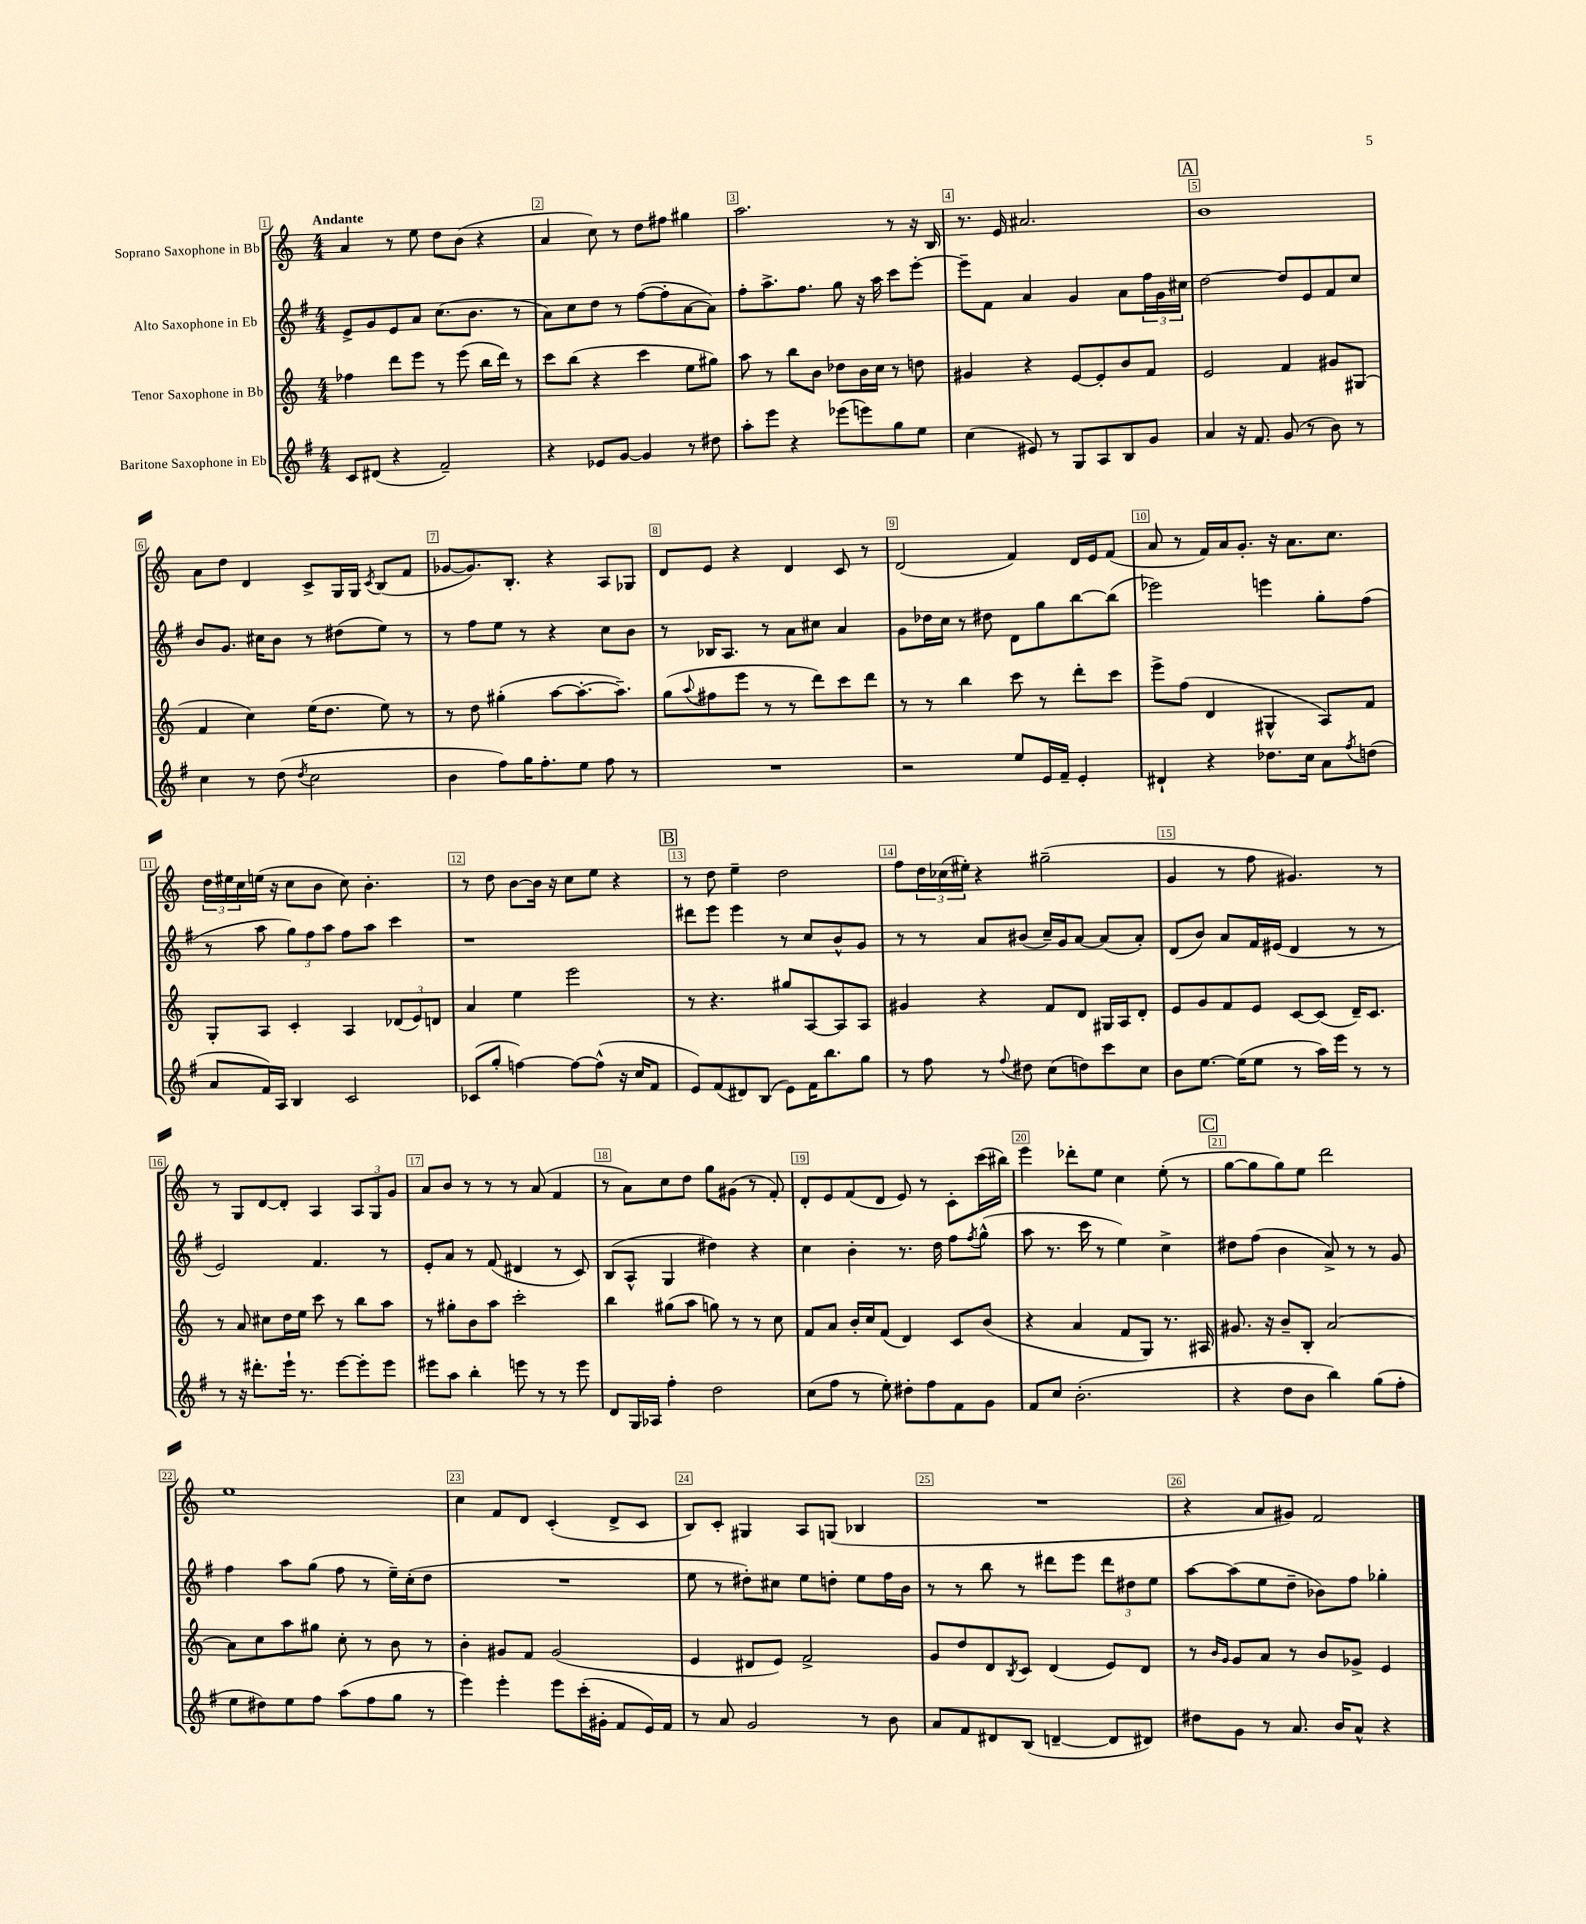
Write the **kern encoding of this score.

**kern	**kern	**kern	**kern
*part4	*part3	*part2	*part1
*staff4	*staff3	*staff2	*staff1
*I"Baritone Saxophone in Eb	*I"Tenor Saxophone in Bb	*I"Alto Saxophone in Eb	*I"Soprano Saxophone in Bb
*clefG2	*clefG2	*clefG2	*clefG2
*k[f#]	*k[]	*k[f#]	*k[]
*M4/4	*M4/4	*M4/4	*M4/4
=1	=1	=1	=1
!	!	!	!LO:TX:a:B:t=Andante
8c/L	4ff-X\	8e^/L	4a/
(8d#X/J	.	8g/	.
4r	8ddd\L	8e/	8r
.	8eee\J	8a/J	8ee\
2f#~/)	8r	(8.cc\L	8dd\L
.	(8eee\	.	(8b\J
.	.	8.b\J	.
.	16bb\LL	.	4r
.	16ddd\JJ)	.	.
.	8r	8r	.
=2	=2	=2	=2
4r	8ccc\L	8a\L)	4a/
.	(8bb\J	8cc\	.
8e-X/L	4r	8dd\J	8cc\)
[8g/J	.	8r	8r
4g/]	4ccc\	([8ff#\L	8dd\L
.	.	8ff#'\]	8ff#X\J
8r	8ee\L	[8a\	4gg#X\
8dd#X\	8gg#X\J)	8a\J])	.
=3	=3	=3	=3
8aa'\L	8aa\	8ff#'\L	2.aa\
8eee\J	8r	8.aa^\	.
4r	8bb\L	.	.
.	.	8.ff#\J	.
.	8b\J	.	.
(8eee-X\L	8dd-X\L	8gg\	.
8eeen\)	16b\L	16r	.
.	16cc\JJ	16aa\	.
8gg\	8r	8ccc\L	8r
8ee\J	8ddn\	[8eee'\J	16r
.	.	.	16B/
=4	=4	=4	=4
(4cc\	4g#X/	8eee~\L]	8.r
.	.	8f#\J	.
.	.	.	16e/
8e#X/)	4r	4a/	2.a#X/
8r	.	.	.
8G/L	[8e/L	4g/	.
8A/	8e'/]	.	.
8B/	8b/	8a\L	.
8g/J	8f/J	24ff#\L	.
.	.	24g\	.
.	.	24cc#X\JJ	.
!!LO:REH:place=s1:t=A
=5	=5	=5	=5
4a/	2e/	[2dd\	1b
16r	.	.	.
8.f#/	.	.	.
(8g/	4f/	8dd/L]	.
8r	.	8e/	.
8b\)	8g#X/L	8f#/	.
8r	(8G#X/J	8cc/J	.
!!LO:LB:g=z
=6	=6	=6	=6
4cc\	4f/	8b/L	8a\L
.	.	8.g/J	8dd\J
8r	4cc\)	.	4d/
.	.	16cc#X\KL	.
(8dd\	.	8b\J	.
8qdd/	.	.	.
2cc\	(16ee\KL	8r	8c^/L
.	8.dd\J	.	.
.	.	(8dd#X\L	16G/L
.	.	.	16G/JJ
.	.	.	8qc/
.	8ee\)	8ee\J)	(8B/L
.	8r	8r	8f/J
=7	=7	=7	=7
4b\	8r	8r	[8g-X/L
.	8dd\	8ff#\L	8.g-/])
8ff#\L)	(4gg#X'\	8ee\J	.
.	.	.	8.B'/J
16gg\K	.	8r	.
8.ff#'\	.	.	.
.	[8aa\L	4r	4r
8ee\J	8.aa'\_	.	.
8ff#\	.	8cc\L	8A/L
.	8.aa~\J])	.	.
8r	.	8b\J	8G-X/J
=8	=8	=8	=8
1r	(8gg\L	8r	8d/L
.	8qqaa/	.	.
.	8ff#X\	16B-X/KL	8e/J
.	.	8.A/J	.
.	8eee\J	.	4r
.	8r	8r	.
.	8r	8a\L	4d/
.	8ddd\L)	8cc#X\J	.
.	8ccc\	4a/	8c/
.	8ddd\J	.	8r
=9	=9	=9	=9
2r	8r	8g\L	(2d/
.	8r	16dd-X\L	.
.	.	16cc\JJ	.
.	4bb\	8r	.
.	.	8dd#X\	.
8ee/L	8ccc\	8d\L	4f/)
16e/L	8r	8gg\	.
16f#~/JJ	.	.	.
4e'/	8ddd'\L	[8bb\	16d/LL
.	.	.	16e/J
.	8ccc\J	(8bb\J]	(8f/J
=10	=10	=10	=10
4d#X`/	8eee^\L	2eee-X\)	8a/
.	(8ff\J	.	8r
4r	4d/	.	16f/LL)
.	.	.	16a/J
.	.	.	8.g'/J
8.dd-X\L	4G#X^^/	4eeen\	.
.	.	.	16r
.	.	.	8.a\L
16cc\Jk	.	.	.
8a\L	8A/L)	8gg'\L	.
.	.	.	8.cc\J
8qff#/	.	.	.
(8ddn\J	8f/J	(8ff#\J	.
!!LO:LB:g=z
=11	=11	=11	=11
8a/L	8G'/L	8r	24dd\LL
.	.	.	24ee#X\
.	.	.	24cc\
16f#/L)	8A/J	8aa\	(16een\JJ
16A/JJ	.	.	16r
4B/	4c'/	12gg\L)	8cc\L
.	.	12ff#\	.
.	.	.	8b\J
.	.	12aa\J	.
2c/	4A/	8ff#\L	8cc\)
.	.	8aa\J	4.b'\
.	(12d-X/L	4ccc\	.
.	12e/)	.	.
.	12dn/J	.	.
=12	=12	=12	=12
(8c-X/L	4a/	1r	8r
8gg'/J	.	.	8dd\
[4ffn\)	4ee\	.	[8b\L
.	.	.	16b\Jk]
.	.	.	16r
8ff\L_	2eee\	.	8cc\L
(8ff^^\J]	.	.	8ee\J
16r	.	.	4r
16cc/KL	.	.	.
8f#/J	.	.	.
!!LO:REH:place=s1:t=B
=13	=13	=13	=13
8e/L)	8r	8ddd#X\L	8r
(8f#/	4.r	8eee\J	8dd\
8d#X/)	.	4eee\	4ee~\
(8B/J	.	.	.
8e\L)	8gg#X/L	8r	2dd\
16f#\K	[8A/	8cc/L	.
8.bb\	.	.	.
.	8A/]	8b^^/	.
8gg\J	8A/J	8g/J	.
=14	=14	=14	=14
8r	4g#X/	8r	8ff\L
8ff#\	.	8r	24dd\L
.	.	.	(24cc-X\
.	.	.	24ee#X'\JJ)
8r	4r	8a/L	4r
8qqff#/	.	.	.
8dd#X\	.	(8b#X/J	.
(8cc\L	8f/L	16cc~/LL)	(2gg#X~\
.	.	16g/J	.
8ddn\)	8d/J	[8a/J	.
8ccc\	16G#X/LL	(8a/L]	.
.	16A/J	.	.
8cc\J	8d'/J	8a'/J)	.
=15	=15	=15	=15
8b\L	8e/L	(8d/L	4g/
[8.ee\J	8g/	8b/J)	.
.	8f/	8a/L	8r
(16ee\KL]	.	.	.
8ee\J	8e/J	16f#/L	8ff\
.	.	(16e#X/JJ	.
8r	[8c/L	4d/	4.g#X/)
16aa\LL)	(8c/J]	.	.
16eee\JJ	.	.	.
8r	16d~/KL)	8r	.
.	8.c/J	.	.
8r	.	8r	8r
!!LO:LB:g=z
=16	=16	=16	=16
8r	8r	2e/)	8r
16r	8a/	.	8G/L
8.ddd#X'\L	.	.	.
.	8cc#X\L	.	[8d/
16eee`\Jk	16dd\L	.	8d'/J]
8.r	16ee\JJ	.	.
.	8ccc\	4.f#/	4A/
[8eee\L	8r	.	.
8eee'\]	8bb\L	.	12A/L
.	.	.	12G/
8eee\J	8aa\J	8r	.
.	.	.	12g/J
=17	=17	=17	=17
8eee#X\L	8r	8e'/L	8a/L
8aa\J	8gg#X'\L	8a/J	8b/J
4bb'\	8b\	8r	8r
.	8aa\J	(8f#/	8r
8eeen\	2ccc'\	4d#X/	8r
8r	.	.	(8a/
8r	.	8r	4f/
8eee\	.	8c/)	.
=18	=18	=18	=18
8d/L	4bb\	(8B/L	8r
16G/L	.	8A^^/J	8a\L)
16A-X/JJ	.	.	.
4ff#'\	(8gg#X\L	4G/	8cc\
.	8aa\J	.	8dd\J
2dd\	8ggn\)	4dd#X\)	8gg\L
.	8r	.	(8g#X\J
.	8r	4r	8r
.	8cc\	.	8f'/)
=19	=19	=19	=19
(8cc\L	8f/L	4cc\	8d'/L
8ff#\J	8a/J	.	8e/
8r	16b'/LL	4b'\	(8f/
.	16cc/J	.	.
8ee'\)	(8f/J	.	8d/J
8dd#X'\L	4d/)	8.r	8e/)
8ff#\	.	.	8r
.	.	16dd\	.
8f#\	8c/L	8ff#\L	8c'\L
.	.	8qff#/	.
8g\J	(8b/J	(8gg^^\J	(16ccc\L
.	.	.	16bb#X\JJ)
=20	=20	=20	=20
8f#/L	4r	8aa\	4eee\
8cc/J	.	8.r	.
(2.b'\	4a/	.	8ddd-X'\L
.	.	16ccc\	.
.	.	8r	8ee\J
.	8f/L	4ee\)	4cc\
.	8G/J)	.	.
.	8.r	4cc^\	(8ee'\
.	.	.	8r
.	16A#X/	.	.
!!LO:REH:place=s1:t=C
=21	=21	=21	=21
4r	8.g#X/	8dd#X\L	[8gg\L
.	.	(8ff#\J	8gg\]
.	16r	.	.
8dd\L	8b~/L	4b\	8gg\)
8b\J	8B'/J	.	8ee\J
4bb\)	[2a/	8a^/)	2ddd\
.	.	8r	.
(8gg\L	.	8r	.
8ff#'\J	.	8g/	.
!!LO:LB:g=z
=22	=22	=22	=22
8ee\L	8a\L]	4ff#\	1ee
8dd#X\)	8cc\	.	.
8ee\	8aa\	8aa\L	.
8ff#\J	8gg#X\J	(8gg\J	.
(8aa\L	8cc'\	8ff#\	.
8ff#\	8r	8r	.
8gg\J	8b\	16ee~\LL)	.
.	.	(16cc'\J	.
8r	8r	8dd\J	.
=23	=23	=23	=23
4eee\)	4b'\	1r	4cc\
4eee'\	8g#X/L	.	8f/L
.	8f/J	.	8d/J
8eee\L	(2g#/	.	(4c'/
(16ccc'\L	.	.	.
16g#X'\JJ	.	.	.
8f#/L	.	.	8d^/L
16e/L)	.	.	8c/J
16f#/JJ	.	.	.
=24	=24	=24	=24
8r	4e/	8ee\	8B/L)
8a/	.	8r	8c'/J
2g/	8d#X/L	8dd#X'\L)	4G#X/
.	8e/J)	8cc#X\J	.
.	2f^/	8ee\L	8A/L
.	.	8ddn'\J	(8Gn/J
8r	.	8ee\L	4B-X/
8b\	.	16ff#\L	.
.	.	16b\JJ	.
=25	=25	=25	=25
8a/L	8g/L	8r	1r
8f#/	8dd/	8r	.
8d#X/	8d/	8bb\	.
.	8qB/	.	.
(8B/J	8c/J	8r	.
[4dn~/	(4d/	8ddd#X\L	.
.	.	8eee\J	.
8d/L]	8e/L)	12ddd#\L	.
.	.	12dd#X\	.
8d#X/J)	8d/J	.	.
.	.	12ee\J	.
=26	=26	=26	=26
8dd#X\L	8r	[8aa\L	4r
.	16qqb/LL	.	.
.	16qqg/JJ	.	.
8g\J	8g/L	(8aa\]	.
8r	8a/J	8ee\	8a/L
8.a/	8r	8dd~\J	8g#X/J)
.	8b/L	8b-X\L)	2f/
16b/KL	.	.	.
8a^^/J	8g-X^/J	8ff#\J	.
4r	4e/	4gg-X'\	.
==	==	==	==
*-	*-	*-	*-
